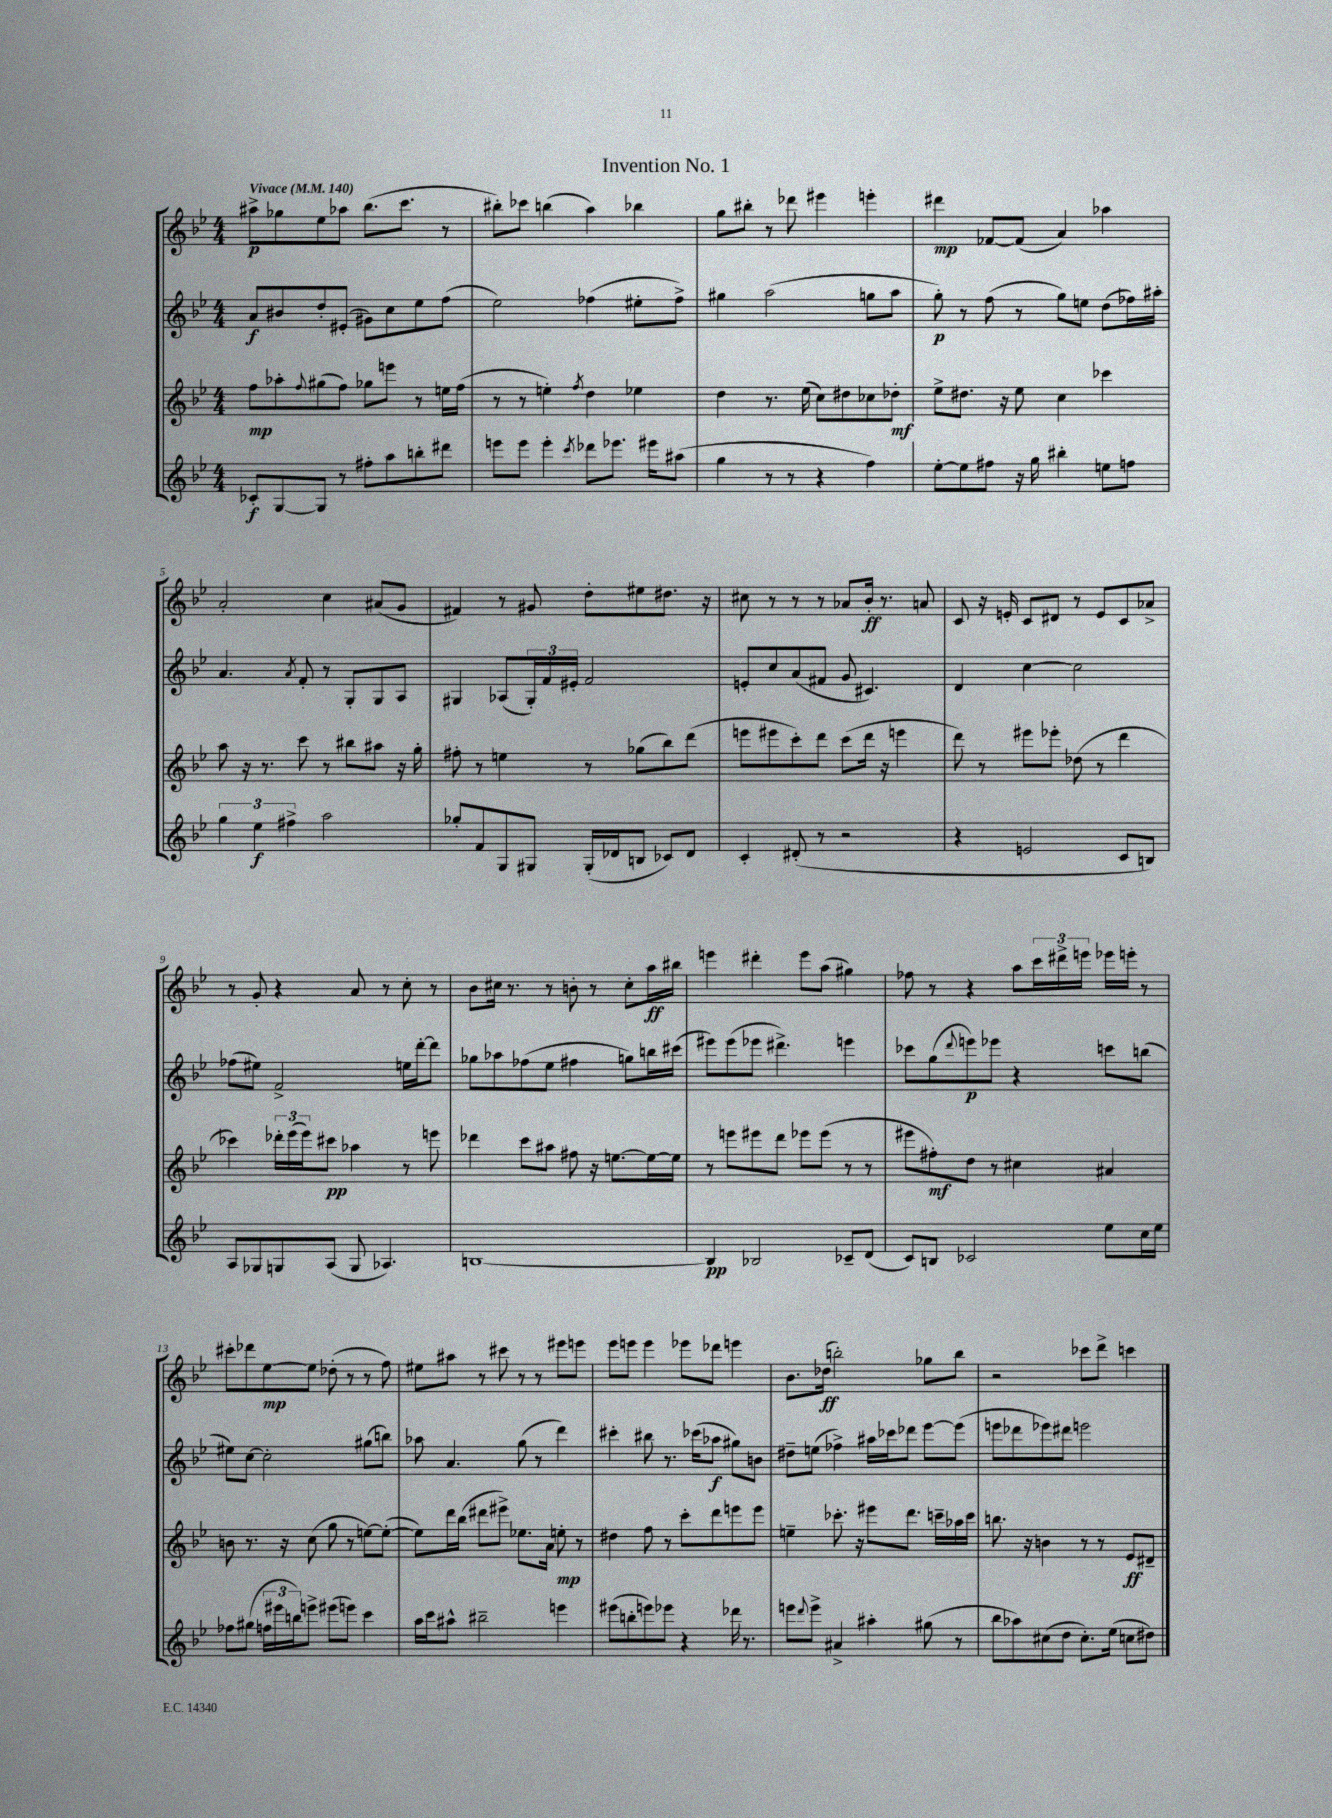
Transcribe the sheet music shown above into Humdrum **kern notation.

**kern	**kern	**kern	**kern
*staff4	*staff3	*staff2	*staff1
*clefG2	*clefG2	*clefG2	*clefG2
*k[b-e-]	*k[b-e-]	*k[b-e-]	*k[b-e-]
*M4/4	*M4/4	*M4/4	*M4/4
*MM140	*MM140	*MM140	*MM140
8c-'/L	8ff\L	8a/L	8aa#^\L
[8G/	8aa-'\	8b#/	8gg-\
.	8qqff/	.	.
8G/]J	(8gg#\	8dd'/	8ee-\
8r	8ff\J)	(8e#'/J	8aa-\J
8ff#'\L	8gg-\L	8g#\L)	(8.bb-\L
8aa\	8eee\J	8cc\	.
.	.	.	8.ccc\J
8bb'\	8r	8ee-\	.
8ddd#\J	16ee\LL	(8ff\J	8r
.	(16ff\JJ	.	.
=	=	=	=
8eee\L	8r	2ee-\)	8bb#'\L)
8eee\J	8r	.	8ccc-\J
4eee'\	4ee'\)	.	(4bb\
8qccc/	8qff/	.	.
8ddd-\L	4dd\	(4ff-\	4aa\)
8.eee-\J	.	.	.
.	4ee-\	8ee#'\L	4bb-\
16eee#\LK	.	.	.
(8aa#\J	.	8ff-^\J)	.
=	=	=	=
4gg\	4dd\	4gg#\	8gg\L
.	.	.	8bb#'\J
8r	8.r	(2aa\	8r
8r	.	.	8ddd-\
.	(16ee-\	.	.
4r	8cc\L)	.	4eee#\
.	8dd#\	.	.
4ff\)	8cc-\	8gg\L	4eee'\
.	8dd-'\J	8aa\J	.
=	=	=	=
[8ee-'\L	8ee-^\L	8gg'\)	4ddd#\
8ee-\]	8.dd#\J	8r	.
8ff#\J	.	(8ff\	[8f-/L
.	16r	.	.
16r	8ee-\	8r	(8f-/]J
16gg\	.	.	.
4bb#'\	4cc\	8gg\L)	4a/)
.	.	8ee\J	.
8ee\L	4ccc-\	(8dd\L	4aa-\
8ff\J	.	16ff-\L)	.
.	.	16aa#'\JJ	.
=	=	=	=
6gg\	8aa\	4.a/	2a'/
.	16r	.	.
6ee-\	.	.	.
.	8.r	.	.
6ff#^\	.	.	.
.	.	8qa/	.
.	8ccc\	8f'/	.
2aa\	8r	8r	4cc\
.	8bb#\L	8G'/L	.
.	8aa#\J	8G/	(8a#/L
.	16r	8A/J	8g/J
.	16gg'\	.	.
=	=	=	=
8gg-'/L	8ff#'\	4G#/	4f#/)
8f/	8r	.	.
8G/	4ee\	(8A-/L	8r
8G#/J	.	24G#'/L)	8g#/
.	.	24f/	.
.	.	24e#'/JJ	.
(16G#'/LL	8r	2f/	8dd'\L
16d-/J	.	.	.
8B/J	(8gg-\L	.	8ee#\
8c-/L)	8bb-\)	.	8.dd#\J
8d-/J	(8ddd\J	.	.
.	.	.	16r
=	=	=	=
4c'/	8eee\L	8e'/L	8cc#\
.	8eee#\	8cc/	8r
(8d#'/	8ccc'\)	(8a/	8r
8r	8ddd\J	8f#/J	8r
2r	(8ccc\L	8g/	8a-/L
.	16ddd\Jk	4.c#/)	16b-'/Jk
.	16r	.	8.r
.	4eee\	.	.
.	.	.	8a/
=	=	=	=
4r	8ddd\)	4d/	8c/
.	8r	.	16r
.	.	.	16e'/
2e/	8eee#\L	[4cc\	8c/L
.	8eee-'\J	.	8d#/J
.	(8dd-\	2cc\]	8r
.	8r	.	8e/L
8c/L	4ddd\	.	8c/
8B/J)	.	.	8a-^/J
=	=	=	=
8A/L	4ccc-\)	(8ff-\L	8r
8G-/	.	8ee#\J)	8g'/
8G/	24ddd-'\LL	2f^/	4r
.	(24eee-\	.	.
.	24eee-\J)	.	.
(8A/J	8ccc#\J	.	.
8G/	4aa-\	.	8a/
4.A-/)	.	.	8r
.	8r	16ee\LL	8cc'\
.	.	[16ddd'\J	.
.	8eee\	8ddd\]J	8r
=	=	=	=
[1B	4ddd-\	8gg-\L	8b-\L
.	.	8aa-\	16cc#\Jk
.	.	.	8.r
.	8ccc\L	(8ff-\	.
.	8aa#\J	8ee-\J	8r
.	8ff#\	4ff#\	8b'\
.	16r	.	8r
.	[8.ee\L	.	.
.	.	8gg\L)	8cc#'\L
.	16ee\_L	16bb\L	16aa\L
.	16ee\]JJ	(16ccc#\JJ	16bb#\JJ
=	=	=	=
4B/]	8r	8eee#\L)	4eee\
.	8eee\L	(8eee#\	.
2B-/	8eee#\	8eee-\J	4ddd#'\
.	8ddd\J	4.ddd#^\)	.
.	8eee-\L	.	8eee\L
.	(8eee-\J	.	(8aa\J
8c-~/L	8r	4eee\	4gg#\)
(8d/J	8r	.	.
=	=	=	=
8c/L)	8eee#\L	8ccc-\L	8ff-\
8B/J	8ff#'\)	(8gg\	8r
.	.	8qqddd/	.
2c-/	8dd\J	8eee\)	4r
.	8r	8eee-\J	.
.	4cc#\	4r	8aa\L
.	.	.	24ccc\L
.	.	.	24ddd#^\
.	.	.	24eee\JJ
8ee-\L	4a#/	8ccc\L	16eee-\LL
.	.	.	16eee'\JJ
16cc\L	.	(8bb\J	8r
16ee-\JJ	.	.	.
=	=	=	=
8ff-\L	8b\	8ee#\L)	8ccc#'\L
(8gg#\J	8.r	[8cc\J	8ddd-\
24ff\LL	.	2cc'\]	[8ee-\
24eee#\	.	.	.
.	16r	.	.
24bb\J)	.	.	.
8eee^\J	(8cc\	.	8ee-\]J
(8eee#\L	8gg\	.	(8dd-'\
8eee\J)	8r	.	8r
4ccc\	[8ee\L)	(8gg#\L	8r
.	(8ee'\_J	8bb\J)	8ff\)
=	=	=	=
16aa\LL	8ee\]L)	8aa-\	8ee#\L
16ccc\J	.	.	.
8aa#^^\J	16ddd\L	4.a/	8aa#\J
.	(16bb-\JJ	.	.
2bb#~\	8ddd#\L	.	8r
.	8eee#^\J)	.	8ccc#\
.	8.ee-\L	(8gg\	8r
.	.	8r	8r
.	16a\Jk	.	.
4eee\	8ee'\	4ddd\)	8eee#\L
.	8r	.	8eee\J
=	=	=	=
(8eee#\L	4dd#\	4ccc#'\	8eee-\L
8bb'\	.	.	8eee\J
8eee\)	8ff\	8bb#\	4eee\
8eee-\J	8r	8.r	.
4r	8ccc'\L	.	8eee-\L
.	.	(16ccc-\LK	.
.	8ddd\	8aa-\J	8ddd-\J
16ddd-\	8eee\	8gg#\L)	4eee\
8.r	.	.	.
.	8eee\J	8b\J	.
=	=	=	=
8eee\L	4ee~\	8dd#~\L	8.b-\L
8qqddd/	.	.	.
8eee^\J	.	(8ee\J	.
.	.	.	(16dd-\Jk
4a#^/	8.ccc-'\	4ff-^\)	2bb'\)
.	16r	.	.
4aa#'\	8eee#\L	16aa#\LL	.
.	.	16ccc-\J	.
.	8.ddd\J	8ddd-\J	.
(8gg#\	.	[8eee-\L	8gg-\L
.	16ccc~\LL	.	.
8r	16aa-\	(8eee-\]J	8bb\J
.	16ccc\JJ	.	.
=	=	=	=
8bb-\L	8.bb\	8eee\L	2r
8aa-\)	.	8ddd-\	.
.	16r	.	.
(8cc#\	4b\	8eee-\)	.
8dd\J	.	8ddd#\J	.
8.cc#'\L)	8r	2eee\	8ccc-\L
.	8r	.	8ddd^\J
(16ee-\Jk	.	.	.
8cc\L	8e-/L	.	4ccc\
8dd#\J)	8d#~/J	.	.
==	==	==	==
*-	*-	*-	*-
